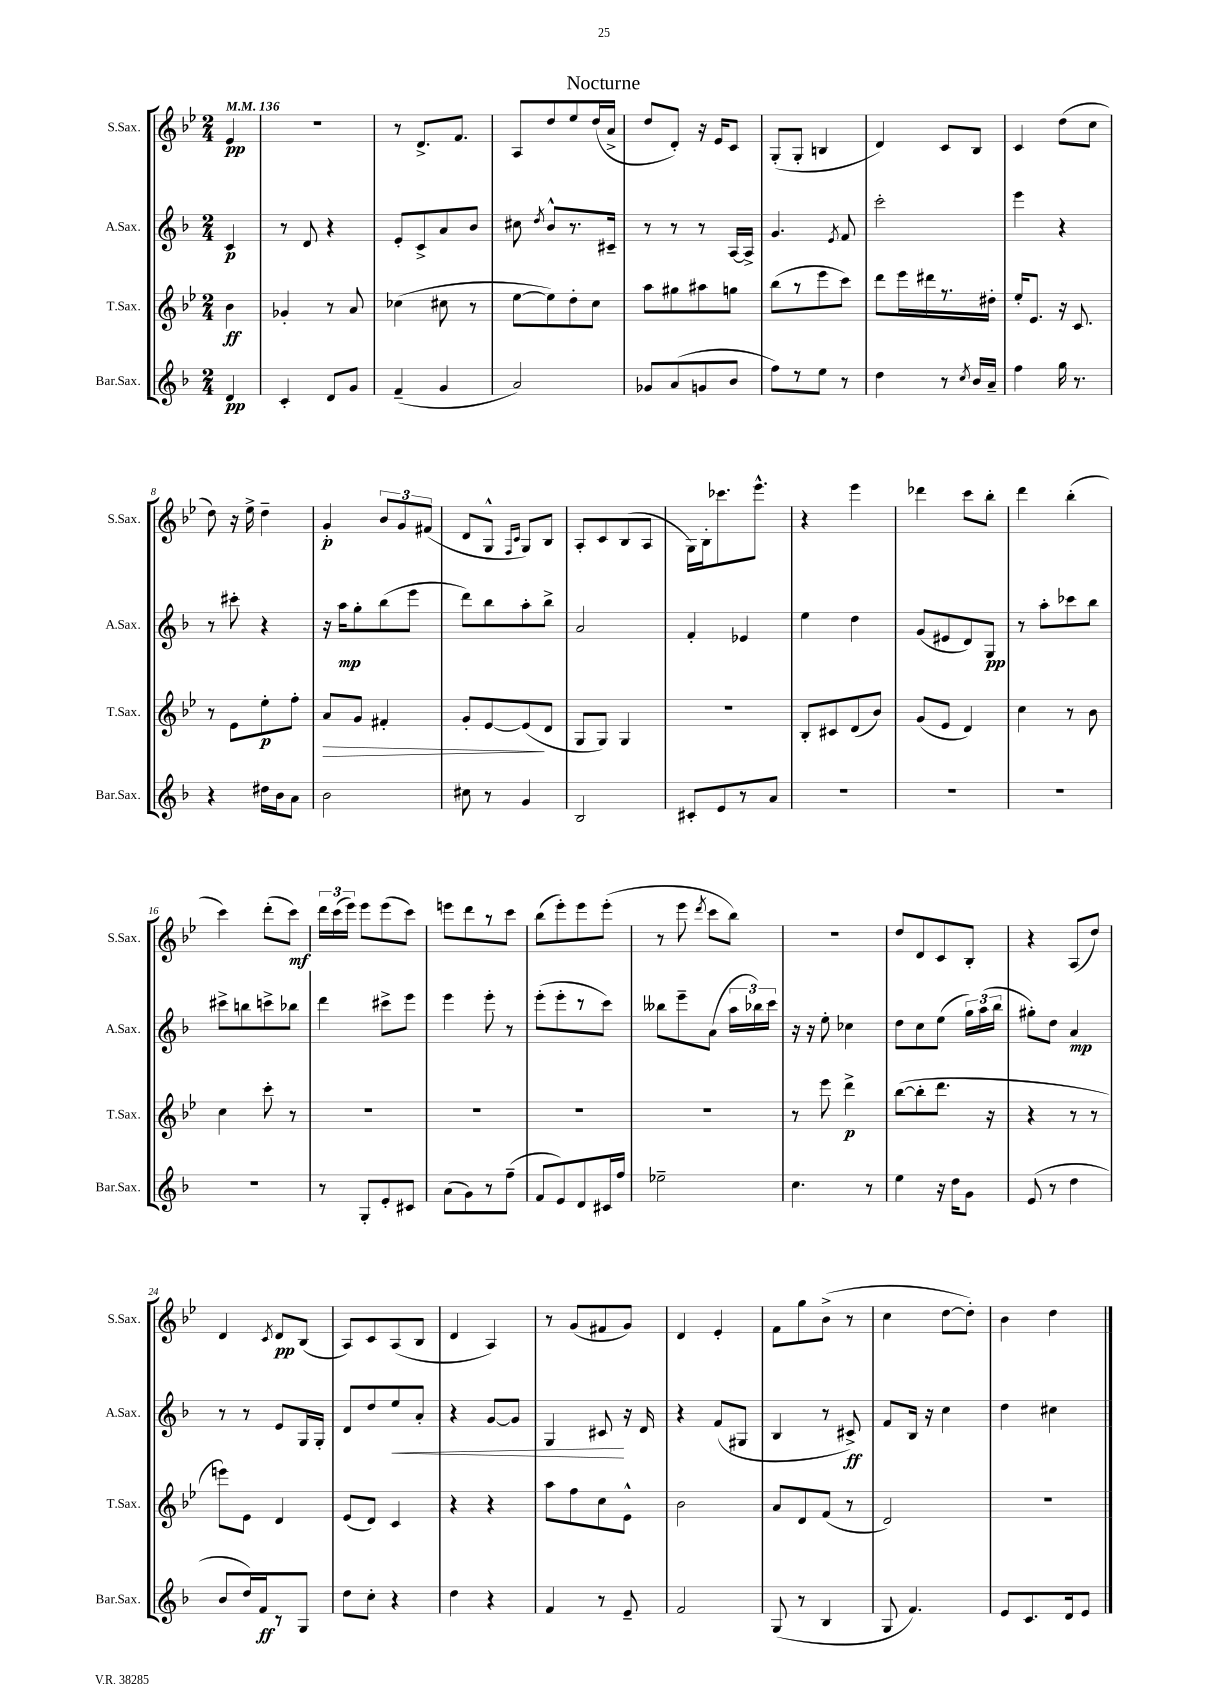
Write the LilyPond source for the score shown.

\header { title = "Nocturne" }
<<
\new StaffGroup <<
\new Staff = "s0" \with { instrumentName = "S.Sax." shortInstrumentName = "S.Sax." } {
    \clef treble \key bes \major \numericTimeSignature \time 2/4 \partial 4 \tempo 4 = 136
    \autoBeamOff ees'4\pp |
    R2 |
    r8 d'8.[-> f'8.] |
    a8[ d''8 ees''8 d''16( a'16]-> |
    d''8[ d'8]-.) r16 ees'16[ c'8] |
    g8[-.( g8]-. b4 |
    d'4) c'8[ bes8] |
    c'4 d''8[( c''8] |
    d''8) r16 ees''16-> d''4-- |
    g'4-.\p \tuplet 3/2 { bes'8[ g'8 fis'8]( } |
    d'8[ g8]-^ \grace { f16[ c'16] } g8[) bes8] |
    a8[-. c'8 bes8( a8] |
    g16[) bes16-. ces'''8. ees'''8.]-^ |
    r4 ees'''4 |
    des'''4 c'''8[ bes''8]-. |
    d'''4 bes''4-.( |
    c'''4) d'''8[-.( c'''8]\mf) |
    \tuplet 3/2 { d'''16[ c'''16( ees'''16]) } ees'''8[ ees'''8( c'''8]) |
    e'''8[ d'''8 r8 c'''8] |
    bes''8[( ees'''8-.) ees'''8 ees'''8]-.( |
    r8 ees'''8 \acciaccatura { d'''8 } c'''8[ bes''8]) |
    R2 |
    d''8[ d'8 c'8 bes8]-. |
    r4 a8[( d''8]) |
    d'4 \acciaccatura { c'8 } d'8[\pp bes8]( |
    a8[) c'8 a8( bes8] |
    d'4 a4) |
    r8 g'8[( fis'8 g'8]) |
    d'4 ees'4-. |
    f'8[ g''8 bes'8]->( r8 |
    c''4 d''8[~ d''8]-.) |
    bes'4 d''4 \bar "|." |
}
\new Staff = "s1" \with { instrumentName = "A.Sax." shortInstrumentName = "A.Sax." } {
    \clef treble \key f \major \numericTimeSignature \time 2/4 \partial 4
    \autoBeamOff c'4\p |
    r8 d'8 r4 |
    e'8[-. c'8-> a'8 bes'8] |
    cis''8 \acciaccatura { d''8 } bes'8[-^ r8. cis'16]-- |
    r8 r8 r8 a16[~ a16]-> |
    g'4. \acciaccatura { e'8 } f'8 |
    c'''2-. |
    e'''4 r4 |
    r8 cis'''8-. r4 |
    r16 a''16[\mp g''8-. bes''8( e'''8] |
    d'''8[) bes''8 a''8-. bes''8]-> |
    a'2 |
    f'4-. ees'4 |
    e''4 d''4 |
    g'8[( eis'8 d'8) g8]\pp |
    r8 a''8[-. ces'''8 bes''8] |
    cis'''8[-> b''8 c'''8-> bes''8] |
    d'''4 cis'''8[-> e'''8] |
    e'''4 e'''8-. r8 |
    e'''8[-.( e'''8-. r8 c'''8]) |
    beses''8[ e'''8-- a'8]( \tuplet 3/2 { a''16[ bes''16) c'''16] } |
    r16 r16 e''8-. ces''4 |
    d''8[ c''8 e''8]( \tuplet 3/2 { g''16[) a''16( bes''16] } |
    gis''8[-.) d''8] a'4\mp |
    r8 r8 e'8[ g16 g16]-. |
    d'8[ d''8 e''8\< a'8]-. |
    r4 g'8[~ g'8] |
    g4 cis'8\! r16 d'16 |
    r4 f'8[( gis8] |
    bes4 r8 cis'8->\ff) |
    f'8[ bes16] r16 c''4 |
    d''4 cis''4 \bar "|." |
}
\new Staff = "s2" \with { instrumentName = "T.Sax." shortInstrumentName = "T.Sax." } {
    \clef treble \key bes \major \numericTimeSignature \time 2/4 \partial 4
    \autoBeamOff bes'4\ff |
    ges'4-. r8 a'8 |
    ces''4( cis''8 r8 |
    ees''8[~ ees''8) d''8-. c''8] |
    a''8[ gis''8 ais''8 g''8] |
    bes''8[( r8 ees'''8 c'''8]) |
    d'''8[ ees'''16 dis'''16 r8. dis''16]-. |
    ees''16[-. ees'8.] r16 c'8. |
    r8 ees'8[ ees''8-.\p f''8]-. |
    a'8[\> g'8] fis'4-. |
    g'8[-. ees'8~ ees'8\!( d'8] |
    g8[ g8]) g4 |
    R2 |
    bes8[-. cis'8 d'8( bes'8]) |
    g'8[( ees'8] d'4) |
    c''4 r8 bes'8 |
    c''4 c'''8-. r8 |
    R2 |
    R2 |
    R2 |
    R2 |
    r8 ees'''8 d'''4->\p |
    bes''8[~( bes''8-. d'''8.] r16 |
    r4 r8 r8 |
    e'''8[) ees'8] d'4 |
    ees'8[( d'8]) c'4 |
    r4 r4 |
    a''8[ f''8 c''8 ees'8]-^ |
    bes'2 |
    a'8[ d'8 f'8]( r8 |
    d'2) |
    R2 \bar "|." |
}
\new Staff = "s3" \with { instrumentName = "Bar.Sax." shortInstrumentName = "Bar.Sax." } {
    \clef treble \key f \major \numericTimeSignature \time 2/4 \partial 4
    \autoBeamOff d'4\pp |
    c'4-. d'8[ g'8] |
    f'4--( g'4 |
    a'2) |
    ges'8[ a'8( g'8 bes'8] |
    f''8[) r8 e''8] r8 |
    d''4 r8 \acciaccatura { c''8 } bes'16[ a'16]-- |
    f''4 g''16 r8. |
    r4 dis''16[ bes'16 a'8] |
    bes'2 |
    cis''8 r8 g'4 |
    bes2 |
    cis'8[-. e'8 r8 a'8] |
    R2 |
    R2 |
    R2 |
    R2 |
    r8 g8[-. e'8-. cis'8] |
    a'8[( g'8) r8 f''8]--( |
    f'8[ e'8) d'8 cis'16 f''16] |
    ees''2-- |
    c''4. r8 |
    e''4 r16 d''16[ g'8] |
    e'8( r8 d''4 |
    bes'8[ d''16) f'16\ff r8 g8] |
    d''8[ c''8]-. r4 |
    d''4 r4 |
    f'4 r8 e'8-- |
    f'2 |
    g8( r8 bes4 |
    g8 f'4.) |
    e'8[ c'8. d'16 e'8] \bar "|." |
}
>>
>>
